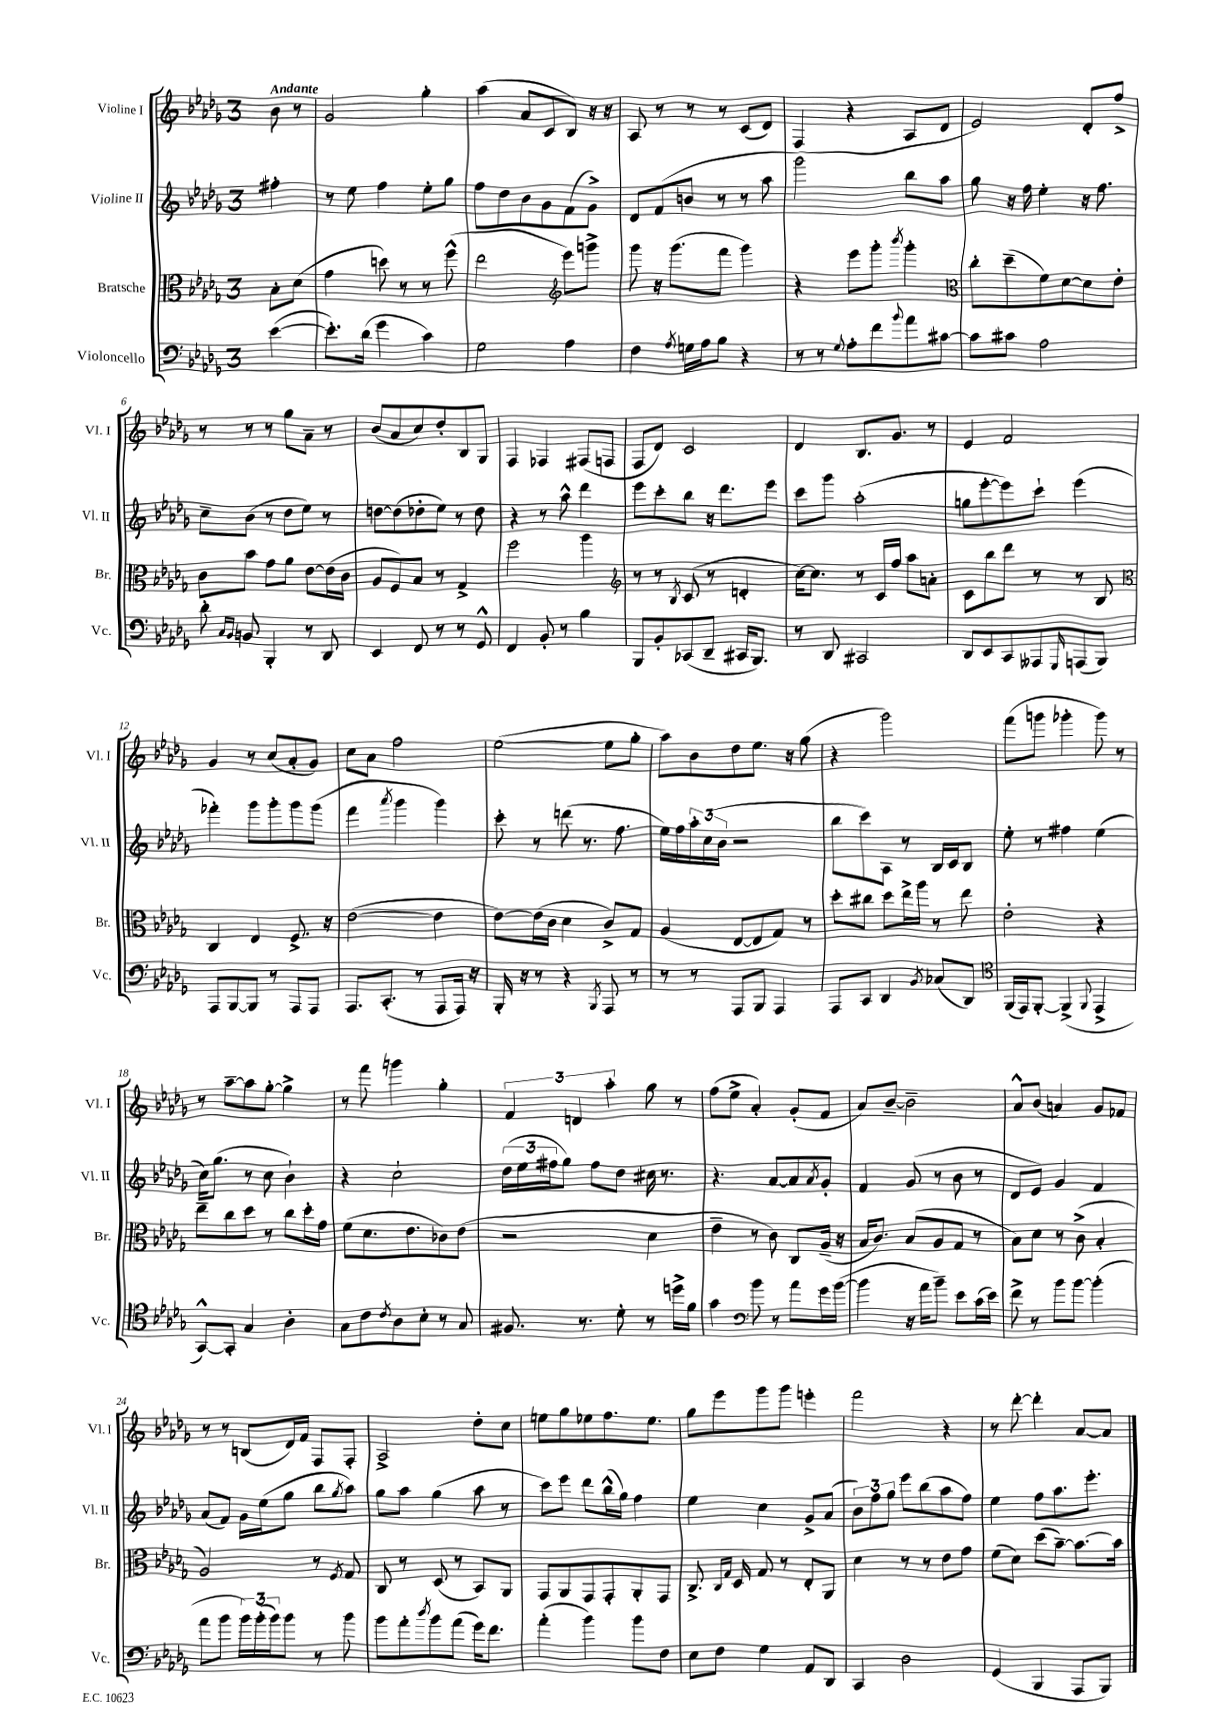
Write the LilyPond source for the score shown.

<<
\new StaffGroup <<
\new Staff = "s0" \with { instrumentName = "Violine I" shortInstrumentName = "Vl. I" } {
    \clef treble \key des \major \once \override Staff.TimeSignature.style = #'single-digit \time 3/4 \partial 4 \tempo "Andante"
    bes'8 r8 |
    ges'2 ges''4-. |
    aes''4( aes'8 c'8 bes8) r16 r16 |
    aes8 r8 r8 r8 c'8( des'8) |
    f4( r4 aes8 des'8 |
    ees'2) des'8-. f''8-> |
    r8 r8 r8 ges''8 aes'8-- r8 |
    bes'8( aes'8 c''8) des''8-. bes8 ges8 |
    f4 fes4 fis8( f8 |
    f8 des'8) c'2 |
    des'4 bes8. ges'8. r8 |
    ees'4 f'2 |
    ges'4 r8 c''8( aes'8-. ges'8) |
    c''8 aes'8 f''2 |
    ees''2~( ees''8 ges''8-. |
    aes''8) bes'8 des''8 ees''8. r16 ges''8( |
    r4 ges'''2) |
    f'''8( g'''8 ges'''4-. ges'''8) r8 |
    r8 aes''8~-- aes''8 ges''8~-. ges''4-> |
    r8 f'''8 g'''4 ges''4-. |
    \tuplet 3/2 { f'4 d'4 aes''4-. } ges''8 r8 |
    f''8( ees''8-> aes'4-.) ges'8-.( f'8 |
    aes'8) bes'8~-- bes'2-- |
    aes'8-^ bes'8( a'4) ges'8 fes'8 |
    r8 r8 b8( des'16) f'16 f8 f8-. |
    aes2-> des''8-. c''8 |
    e''8 ges''8 ees''8 f''8. ees''8. |
    ges''8 ees'''8 ges'''8 ges'''8 e'''4-. |
    f'''2 r4 |
    r8 des'''8~-. des'''4-. aes'8~ aes'8 \bar "|." |
}
\new Staff = "s1" \with { instrumentName = "Violine II" shortInstrumentName = "Vl. II" } {
    \clef treble \key des \major \once \override Staff.TimeSignature.style = #'single-digit \time 3/4 \partial 4
    fis''4-. |
    r8 ees''8 f''4 ees''8-. ges''8 |
    f''8 des''8 bes'8 ges'8 f'8( ges'8->) |
    des'8 f'8( b'8 r8 r8 aes''8 |
    ges'''2) bes''8 aes''8 |
    ges''8 r16 f''16 ees''4-. r16 f''8. |
    c''8-- bes'8( r8 des''8 ees''8) r8 |
    d''8~ d''8( des''8-. ees''8) r8 des''8 |
    r4 r8 aes''8-^ des'''4 |
    ees'''8 c'''8-. bes''8 r16 des'''8. ees'''8 |
    c'''8 ges'''8 aes''2-.( |
    g''8 ees'''8~-. ees'''8) c'''8-! ees'''4( |
    fes'''4-.) ges'''8 ges'''8-. ges'''8 ges'''8( |
    f'''4 \acciaccatura { aes'''8 } ges'''4 ges'''4) |
    c'''8-. r8 d'''8( r8. f''8. |
    ees''16) f''16 \tuplet 3/2 { aes''16-. c''16( bes'16 } r2 |
    bes''8 c'''8) aes8 r8 bes16 c'16 bes8 |
    ees''8-. r8 fis''4 ees''4( |
    c''16) ges''8.( r8 c''8 bes'4-!) |
    r4 c''2-! |
    \tuplet 3/2 { des''16( ees''16 fis''16 } ges''8) fis''8 des''8 cis''16 r8. |
    r4. aes'8~ aes'8 \acciaccatura { aes'8 } ges'8-. |
    f'4 ges'8( r8 bes'8 r8 |
    des'8 ees'8) ges'4 f'4 |
    aes'8( f'8) ges'16 ees''16( ges''8 bes''8 \acciaccatura { ges''8 } aes''8) |
    ges''8 aes''8 ges''4( aes''8 r8 |
    c'''8) ees'''8 des'''8 bes''16-^( ges''16) f''4 |
    ees''4 c''4 ges'8-> aes'8( |
    \tuplet 3/2 { bes'8) f''8 ges''8 } ees'''8 bes''8( aes''8 f''8) |
    ees''4 f''8 aes''8. ees'''8.-. \bar "|." |
}
\new Staff = "s2" \with { instrumentName = "Bratsche" shortInstrumentName = "Br." } {
    \clef alto \key des \major \once \override Staff.TimeSignature.style = #'single-digit \time 3/4 \partial 4
    bes8-. des'8( |
    ges'4 d''8) r8 r8 f''8-^( |
    ees''2 \clef treble ees'''8) g'''8-> |
    ges'''8 r16 ges'''8.( f'''8 ges'''4) |
    r4 ees'''8 ges'''8-. \acciaccatura { bes'''8 } ges'''4-. |
    \clef alto c''8-. des''8--( f'8) des'8~ des'8 ees'8-. |
    c'8 bes'8 ges'8 aes'8 ees'8~ ees'16( c'16 |
    aes8 f8) bes8 r8 ges4-> |
    f''2 aes''4 |
    \clef treble r8 r8 \acciaccatura { bes8 } c'8( r8 d'4-. |
    c''16~) c''8. r8 c'16 f''16 aes''8 a'8-. |
    c'8 bes''8 des'''8 r8 r8 bes8 |
    \clef alto c4 ees4 f8.-> r16 |
    ees'2~( ees'4 |
    ees'8~) ees'16( c'16 des'4 c'8->) ges8 |
    aes4( ees8~ ees8 ges8) r8 |
    des''8-. cis''8 des''8 ees''16-> aes''16 r8 ees''8 |
    ees'2-. r4 |
    ees''8-- c''8 des''8 r8 c''8 des''16-. ges'16 |
    f'8( des'8. ees'8. ces'8) ees'8( |
    r2 des'4 |
    ees'4-- r8 c'8) c8 aes16--( r16 |
    bes16 c'8.) bes8( aes8 ges8 r8 |
    bes8) des'8 r8 c'8->( bes4-. |
    aes2) r8 \acciaccatura { f8 } ges8 |
    c8 r8 des8( r8 bes,8) aes,8 |
    ges,8 aes,8 ges,8 ges,8-. aes,8-. ges,8 |
    c8.-> \grace { c16 ges16 } des16 ges8 r8 ees8-. aes,8 |
    des'4 r8 r8 ees'8 ges'8 |
    f'8( des'8) des''8( bes'8~--) bes'8.~ bes'16 \bar "|." |
}
\new Staff = "s3" \with { instrumentName = "Violoncello" shortInstrumentName = "Vc." } {
    \clef bass \key des \major \once \override Staff.TimeSignature.style = #'single-digit \time 3/4 \partial 4
    ees'4~( |
    ees'8.-.) des'16( ges'4 c'4) |
    ges2 aes4 |
    f4 \acciaccatura { aes8 } g16 aes16 bes8 r4 |
    r8 r8 \appoggiatura { ges8 } aes8-. f'8 \appoggiatura { bes'8 } aes'8 cis'8~ |
    cis'8 cis'8 aes2 |
    des'8-. \grace { c16 bes,16 } b,8 bes,,4-. r8 des,8 |
    ees,4 f,8 r8 r8 ges,8-^ |
    f,4 bes,8-. r8 bes4 |
    bes,,8 bes,8-. ces,8( des,8-- cis,16 bes,,8.) |
    r8 des,8 cis,2 |
    des,8 ees,8 c,8 aeses,,8 \grace { ges,,16 } a,,8( bes,,8) |
    aes,,8 bes,,8~ bes,,8 r8 aes,,8 aes,,8 |
    aes,,8. c,8.-.( r8 aes,,8 aes,,16) r16 |
    bes,,16-. r16 r8 r4 \acciaccatura { bes,,8 } aes,,8 r8 |
    r8 r8 aes,,8 bes,,8 aes,,4 |
    aes,,8 c,8 des,4 \acciaccatura { bes,8 } ces8( des,8) |
    \clef tenor f,16( ees,16) f,8~-. f,4->( \appoggiatura { f,8 } ees,4-> |
    ges,8~-^) ges,8-. ges4 aes4-. |
    ges8 c'8 \acciaccatura { c'8 } aes8 bes8-. r8 ges8 |
    fis8. r8. des'8-. r8 d''16-> f'16 |
    ges'4 \clef bass bes'8 r8 aes'8 ges'16 bes'16~( |
    bes'4 r16 aes'16 bes'8--) ees'8 c'16( ees'16) |
    f'8-> r8 bes'8 bes'8~ bes'4-.( |
    aes'8 bes'8 \tuplet 3/2 { bes'16) bes'16-.( bes'16) } bes'8 r8 bes'8 |
    bes'8 aes'8-. \acciaccatura { des''8 } bes'8 aes'8( ges'16) f'8. |
    aes'4-.( bes'4) bes'8 f8 |
    ees8 f8 ges4 aes,8 des,8 |
    c,4 des2 |
    ges,4( bes,,4 aes,,8 bes,,8) \bar "|." |
}
>>
>>
